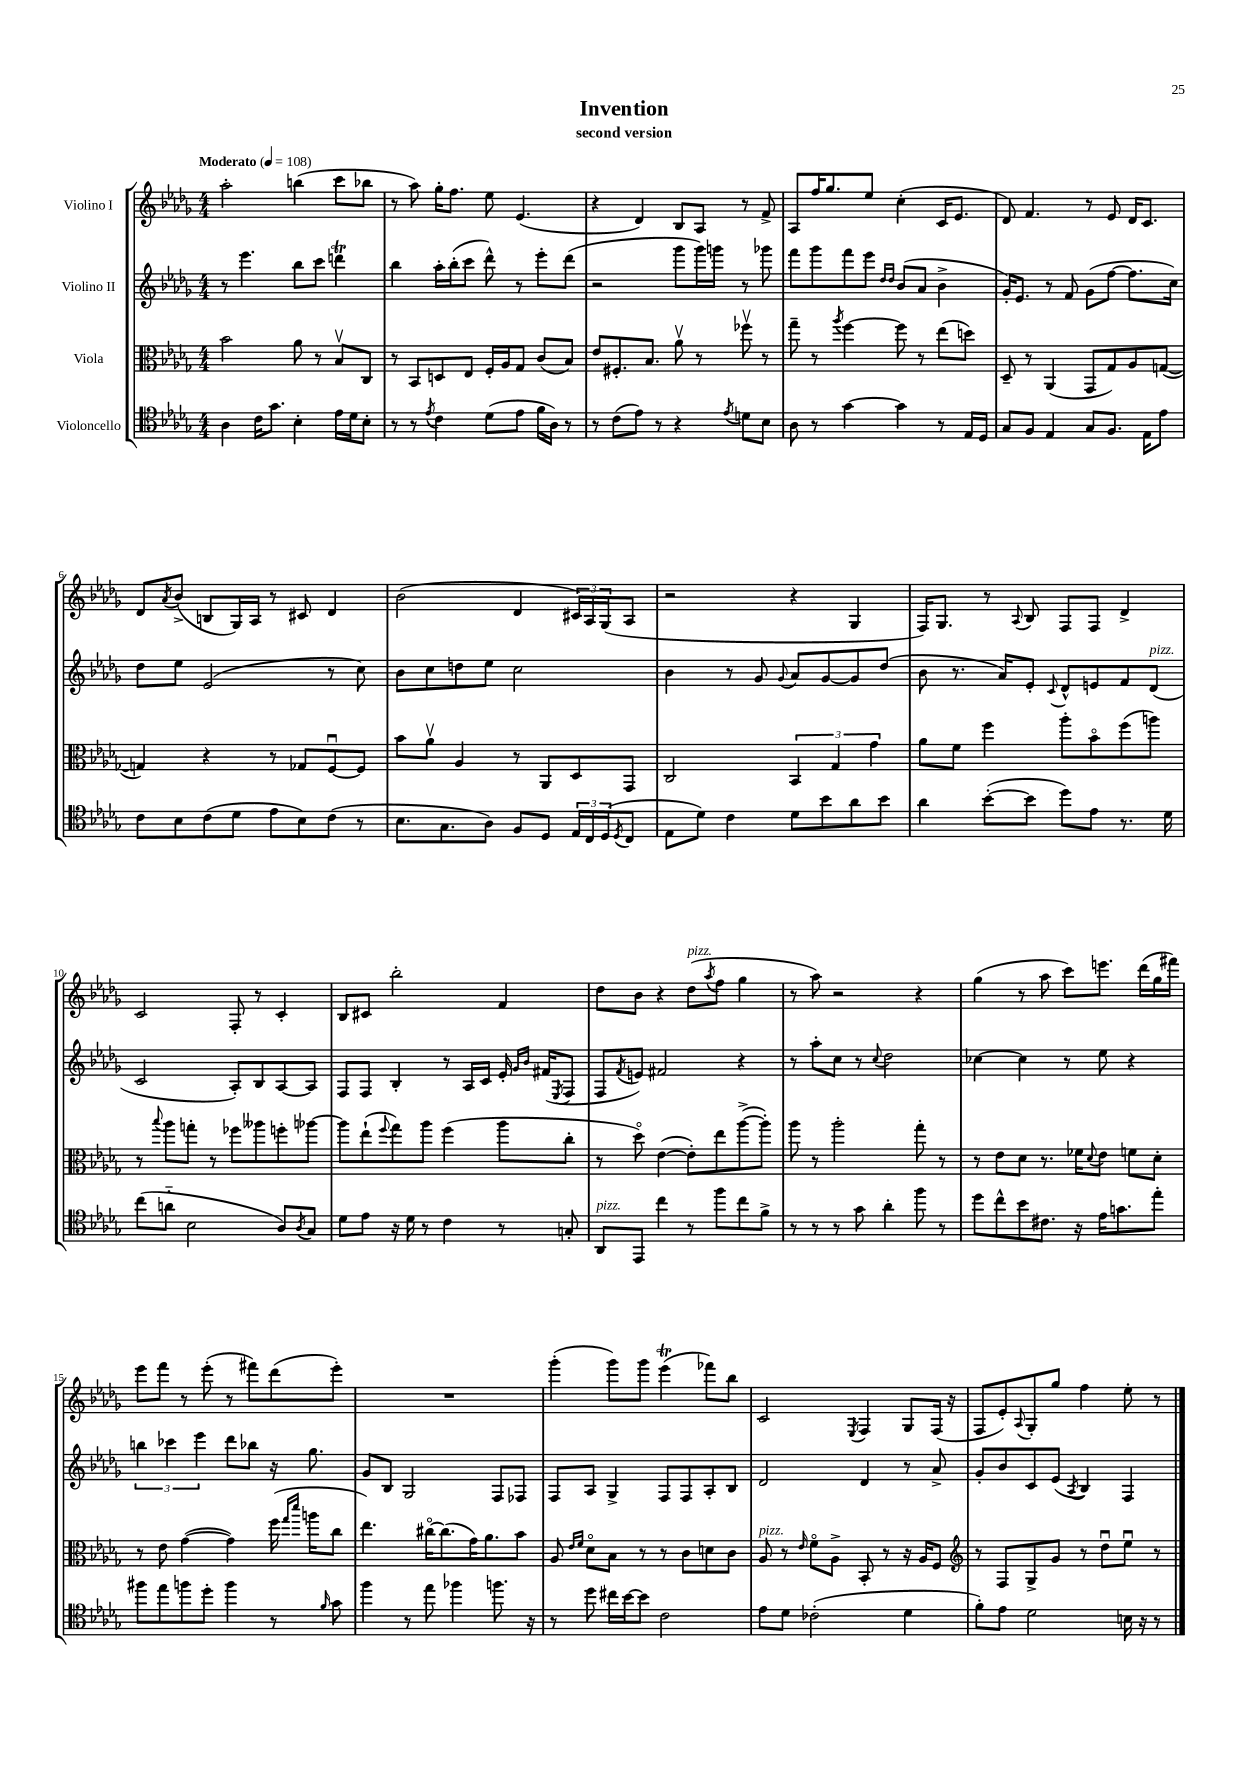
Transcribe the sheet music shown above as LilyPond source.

\header { title = "Invention" subtitle = "second version" }
<<
\new StaffGroup <<
\new Staff = "s0" \with { instrumentName = "Violino I" } {
    \clef treble \key des \major \numericTimeSignature \time 4/4 \tempo "Moderato" 4 = 108
    aes''2-. b''4( c'''8 bes''8 |
    r8 aes''8) ges''16-. f''8. ees''8 ees'4.( |
    r4 des'4) bes8 aes8 r8 f'8-> |
    aes8 f''16 ges''8. ees''8 c''4-.( c'16 ees'8. |
    des'8) f'4. r8 ees'8 des'16 c'8. |
    des'8 \acciaccatura { aes'8 } bes'8->( b8 ges16) aes16 r8 cis'8 des'4 |
    bes'2( des'4 \tuplet 3/2 { cis'16) aes16 ges16( } aes8 |
    r2 r4 ges4 |
    f16) ges8. r8 \appoggiatura { aes8 } bes8 f8 f8 des'4-> |
    c'2 f8-. r8 c'4-. |
    bes8 cis'8 bes''2-. f'4 |
    des''8 bes'8 r4 des''8^\markup { \italic "pizz." }( \acciaccatura { aes''8 } f''8 ges''4 |
    r8 aes''8) r2 r4 |
    ges''4( r8 aes''8 c'''8) e'''8. des'''16( ges''16 fis'''16) |
    ees'''8 f'''8 r8 ees'''8-.( r8 fis'''8) des'''8( ees'''8-.) |
    R1 |
    ges'''4-.( ges'''8) ges'''8 ees'''4\trill( fes'''8) bes''8 |
    c'2 \acciaccatura { ees8 } f4 ges8 f16( r16 |
    f8 ees'8-.) \appoggiatura { aes8 } ges8-. ges''8 f''4 ees''8-. r8 \bar "|." |
}
\new Staff = "s1" \with { instrumentName = "Violino II" } {
    \clef treble \key des \major \numericTimeSignature \time 4/4
    r8 ees'''4. bes''8 c'''8 d'''4\trill |
    bes''4 aes''16-. bes''16-.( c'''8 des'''8-^) r8 ees'''8-. des'''8( |
    r2 ges'''8 ges'''16) g'''16 r8 ges'''8 |
    f'''8 ges'''8 f'''8 ees'''8 \grace { des''16 des''16 } bes'8( aes'8 bes'4-> |
    ges'16-.) ees'8. r8 f'8 ges'8( f''8~ f''8. c''16) |
    des''8 ees''8 ees'2( r8 c''8) |
    bes'8 c''8 d''8 ees''8 c''2 |
    bes'4 r8 ges'8 \appoggiatura { ges'8 } aes'8 ges'8~ ges'8 des''8( |
    bes'8 r8. aes'16) ees'8-. \appoggiatura { c'8 } des'8-^ e'8 f'8 des'8^\markup { \italic "pizz." }( |
    c'2 aes8-.) bes8 aes8~ aes8 |
    f8 f8 bes4-. r8 aes16 c'16 ees'16-. \grace { ges'16 bes'16 } fis'16( \acciaccatura { ees8 } f8 |
    f8 \acciaccatura { f'8 } e'8) fis'2 r4 |
    r8 aes''8-. c''8 r8 \appoggiatura { c''8 } des''2 |
    ces''4~ ces''4 r8 ees''8 r4 |
    \tuplet 3/2 { b''4 ces'''4 ees'''4 } des'''8 bes''8 r16 ges''8. |
    ges'8 bes8 ges2 f8 fes8 |
    f8 aes8 ges4-> f8 f8 aes8-. bes8 |
    des'2 des'4 r8 aes'8-> |
    ges'8-. bes'8 c'8 ees'8( \acciaccatura { aes8 } bes4) f4 \bar "|." |
}
\new Staff = "s2" \with { instrumentName = "Viola" } {
    \clef alto \key des \major \numericTimeSignature \time 4/4
    bes'2 aes'8 r8 bes8\upbow c8 |
    r8 bes,8 d8 ees8 f16-. aes16 ges8 c'8( bes8) |
    ees'8 fis8.-. bes8. aes'8\upbow r8 fes''8\upbow r8 |
    ges''8-- r8 \acciaccatura { aes''8 } f''4~ f''8 r8 ees''8( d''8) |
    des8-- r8 aes,4( ges,8 ges8) aes8 g8~( |
    g4) r4 r8 ges8 f8~\downbow f8 |
    bes'8 aes'8\upbow aes4 r8 aes,8 des8 ges,8 |
    c2 \tuplet 3/2 { bes,4 ges4 ges'4 } |
    aes'8 f'8 f''4 aes''8-. bes'8\flageolet f''8( a''8) |
    r8 \appoggiatura { bes''8 } aes''8 g''8-. r8 fes''8 aeses''8 f''8-. aes''8~ |
    aes''8 ees''8-!( \appoggiatura { f''8 } ges''8) aes''8 f''4( aes''8 c''8-. |
    r8 des''8\flageolet) ees'4~( ees'8-.) ees''8 aes''8~->( aes''8-.) |
    aes''8 r8 aes''2-. ges''8-. r8 |
    r8 ees'8 des'8 r8. fes'16 \appoggiatura { des'8 } ees'8 f'8 des'8-. |
    r8 ees'8 ges'4~( ges'4) f''16( \grace { ges''16 des'''16 } a''16 c''8 |
    ees''4.) cis''16~\flageolet cis''8.( ges'16) aes'8. bes'8 |
    aes8 \grace { ees'16 f'16 } des'8\flageolet bes8 r8 r8 c'8 d'8 c'8 |
    aes8^\markup { \italic "pizz." } r8 \grace { ees'16 } f'8\flageolet aes8-> bes,8-. r8 r16 aes16 f8 |
    \clef treble r8 f8 ges8-> ges'8 r8 des''8\downbow ees''8\downbow r8 \bar "|." |
}
\new Staff = "s3" \with { instrumentName = "Violoncello" } {
    \clef tenor \key des \major \numericTimeSignature \time 4/4
    aes4 c'16 ges'8. bes4-. ees'16 des'16 bes8-. |
    r8 r8 \acciaccatura { ees'8 } c'4 des'8( ees'8 f'16 aes16) r8 |
    r8 c'8( ees'8) r8 r4 \acciaccatura { ees'8 } d'8 bes8 |
    aes8 r8 ges'4~ ges'4 r8 ees16 des16 |
    ges8 f8 ees4 ges8 f8. ees16 ees'8 |
    c'8 bes8 c'8( des'8 ees'8 bes8) c'8( r8 |
    bes8. ges8. aes8) f8 des8 \tuplet 3/2 { ees16 c16 des16( } \acciaccatura { des8 } c8 |
    ees8 des'8) c'4 des'8 bes'8 aes'8 bes'8 |
    aes'4 bes'8~-.( bes'8 des''8) ees'8 r8. des'16 |
    c''8( a'8-_ bes2 aes8) \acciaccatura { aes8 } ges8 |
    des'8 ees'8 r16 des'16 r8 c'4 r8 g8-. |
    aes,8^\markup { \italic "pizz." } ees,8 c''4 r8 f''8 c''8 f'8-> |
    r8 r8 r8 ges'8 aes'4-. f''8 r8 |
    des''8 c''8-^ bes'8 cis'8. r16 ees'16 g'8. ees''8-. |
    fis''8 ees''8 f''8 des''8-. f''4 r8 \grace { f'16 } ges'8 |
    f''4 r8 ees''8 fes''4 f''8. r16 |
    r8 des''8 cis''16 bes'16~ bes'8 c'2 |
    ees'8 des'8 ces'2-.( des'4 |
    f'8-.) ees'8 des'2 b16 r16 r8 \bar "|." |
}
>>
>>
